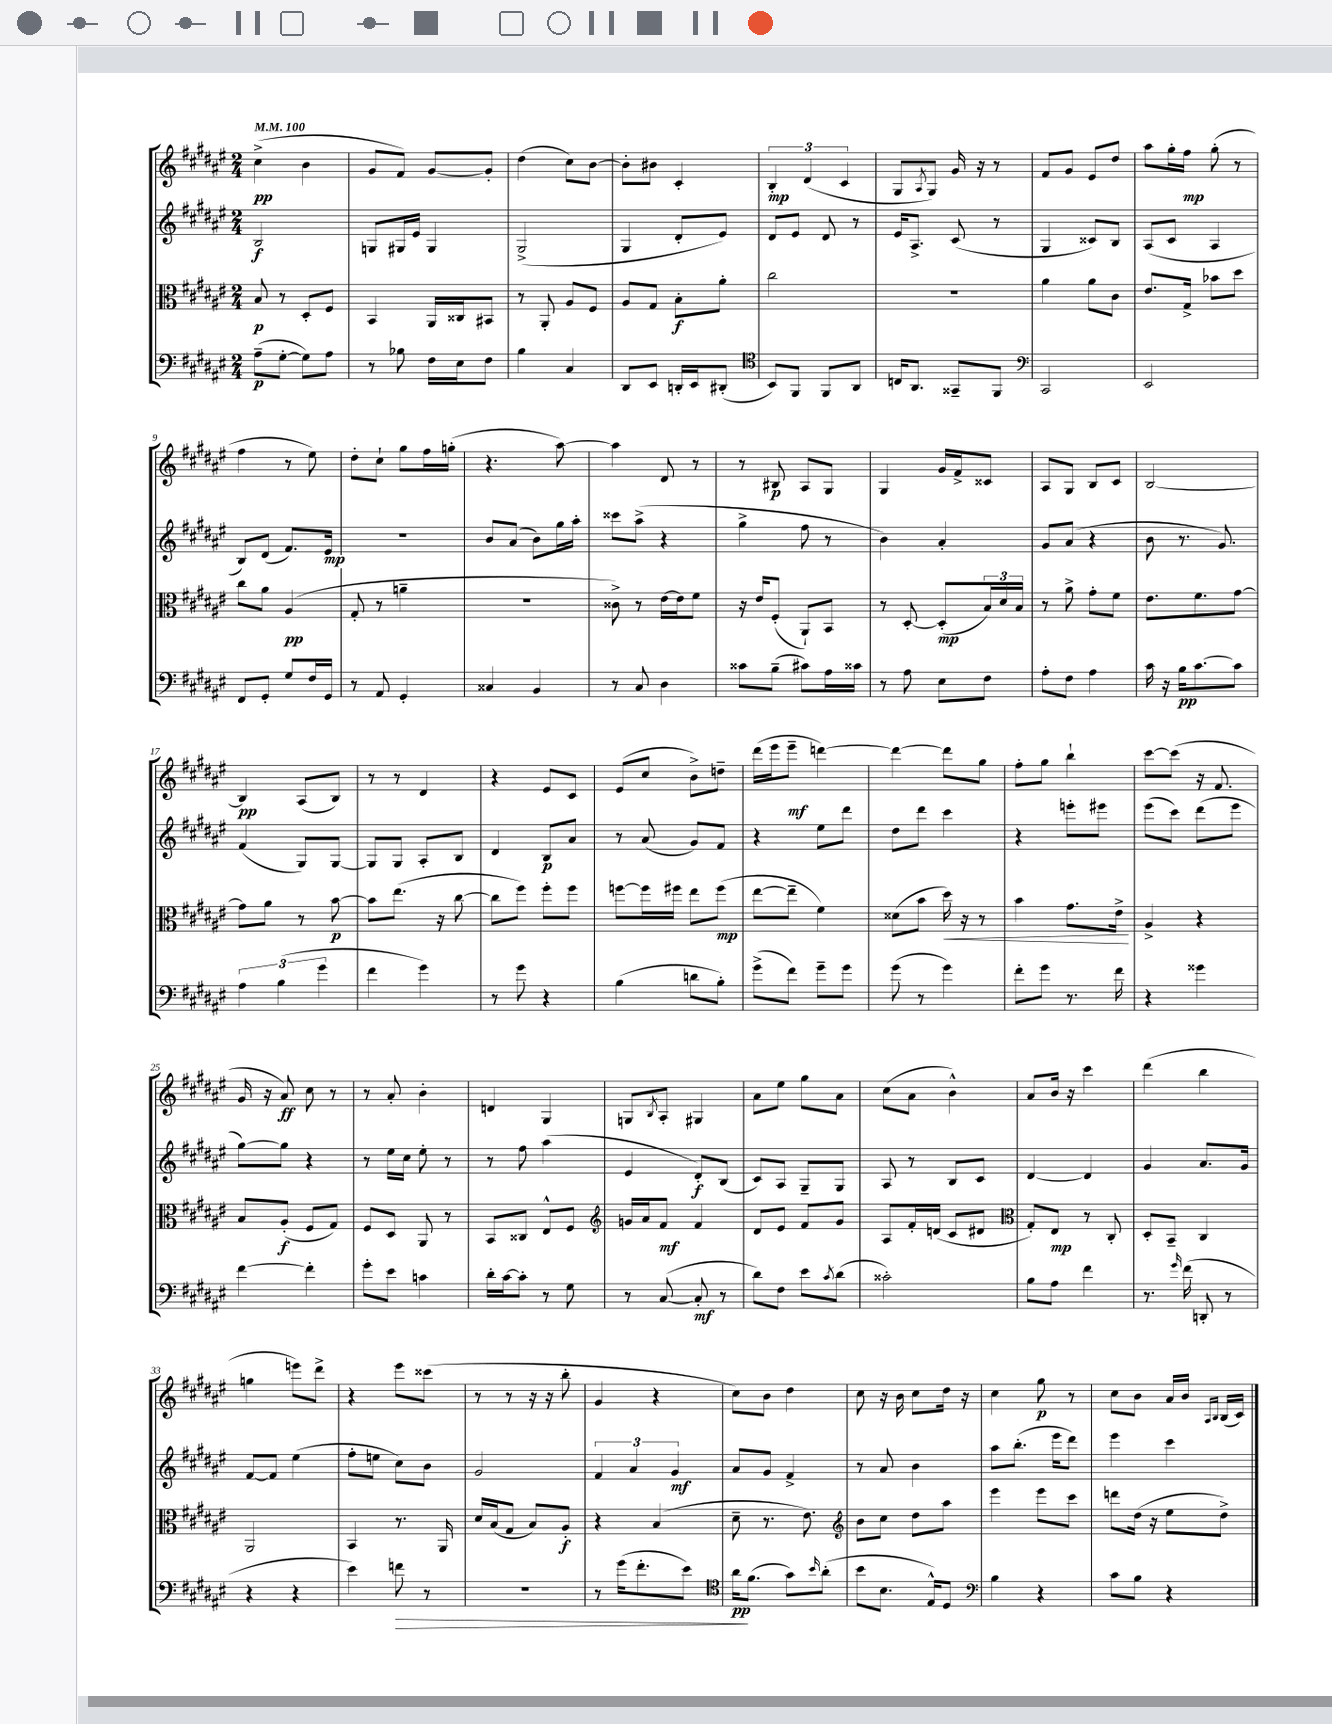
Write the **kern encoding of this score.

**kern	**kern	**kern	**kern
*staff4	*staff3	*staff2	*staff1
*clefF4	*clefC3	*clefG2	*clefG2
*k[f#c#g#d#a#e#]	*k[f#c#g#d#a#e#]	*k[f#c#g#d#a#e#]	*k[f#c#g#d#a#e#]
*M2/4	*M2/4	*M2/4	*M2/4
*MM100	*MM100	*MM100	*MM100
(8A#~\L	8B/	2B/	(4cc#^\
[8G#'\J	8r	.	.
8G#\]L)	8D#'/L	.	4b\
8A#\J	8F#/J	.	.
=	=	=	=
8r	4BB/	8G/L	8g#/L
8B-\	.	16G#/L	8f#/J)
.	.	16e#/JJ	.
16F#\LL	16AA#/LL	4G#/	[8g#/L
16E#\J	16C##/J	.	.
8F#\J	8BB#/J	.	8g#'/]J
=	=	=	=
4B\	8r	(2G#^/	(4dd#\
.	8AA#'/	.	.
4C#/	8A#/L	.	8cc#\L)
.	8F#/J	.	[8b\J
=	=	=	=
8DD#/L	8A#/L	4G#/	8b'\]L
8EE#/J	8G#/J	.	8b#\J
16DD'/LL	8B'\L	8d#'/L	4c#'/
16EE#/J	.	.	.
(8DD#'/J	8a#'\J	8e#/J)	.
=	=	=	=
*clefC4	*	*	*
8BB/L)	2cc#\	8d#/L	6B'/
8FF#/J	.	8e#/J	.
.	.	.	(6d#/
8FF#/L	.	8d#/	.
.	.	.	6c#/
8AA#/J	.	8r	.
=	=	=	=
16C/LK	2r	16e#/LK	8G#/L
8.AA#/J	.	8.A#^/J	.
.	.	.	8qA#/
.	.	.	8G#/J)
8GG##~/L	.	(8c#/	16g#/
.	.	.	16r
8FF#/J	.	8r	8r
=	=	=	=
*clefF4	*	*	*
2CC#/	4a#\	4G#/	8f#/L
.	.	.	8g#/J
.	8a#\L	8c##/L)	8e#/L
.	8c#\J	8B/J	8dd#/J
=	=	=	=
2EE#/	8.e#/L	(8A#/L	8aa#\L
.	.	8c#/J	16gg#'\L
.	16G#^/Jk	.	16ff#\JJ
.	8b-\L	4A#/	(8gg#'\
.	8dd#\J	.	8r
=	=	=	=
8FF#/L	8cc#\L	8B/L)	4ff#\
8GG#'/J	8a#\J	(8d#/J	.
8G#/L	(4A#/	8.f#/L)	8r
16F#/L	.	.	8ee#\)
16GG#/JJ	.	16e#/Jk	.
=	=	=	=
8r	8G#'/	2r	8dd#'\L
8AA#/	8r	.	8cc#`\J
4GG#'/	4a~\	.	8gg#\L
.	.	.	16ff#\L
.	.	.	(16gg'\JJ
=	=	=	=
4C##/	2r	8b/L	4.r
.	.	(8a#/J	.
4BB/	.	8b\L)	.
.	.	16gg#\L	[8aa#\)
.	.	16aa#'\JJ	.
=	=	=	=
8r	8c##^\)	8ccc##\L	4aa#\]
8C#/	8r	(8aa#^\J	.
4D#\	[16e#\LL	4r	8d#/
.	16e#\]J	.	.
.	8f#\J	.	8r
=	=	=	=
8c##\L	16r	4gg#^\	8r
.	16e#/LK	.	.
(8B~\J	(8F#'/J	.	8B#/
8c#\L)	8AA#`/L)	8ff#\	8A#/L
16A#\L	8BB/J	8r	8G#/J
16c##\JJ	.	.	.
=	=	=	=
8r	8r	4b\)	4G#/
8A#\	[8D#'/	.	.
8E#\L	(8D#'/]L	4a#'/	16g#/LL
.	.	.	16f#^/J
8F#\J	24B/L)	.	8c##/J
.	24d#/	.	.
.	24B/JJ	.	.
=	=	=	=
8A#'\L	8r	8g#/L	8A#/L
8F#\J	8a#^\	(8a#/J	8G#/J
4A#\	8g#'\L	4r	8B/L
.	8f#\J	.	8c#/J
=	=	=	=
16c#\	8.e#\L	8b\	[2B/
16r	.	.	.
16B\LK	.	8.r	.
[8.c#\	8.f#\	.	.
.	.	8.g#/)	.
8c#\]J	[8g#\J	.	.
=	=	=	=
6A#\	8g#\]L	(4f#/	4B/]
.	8a#\J	.	.
(6B\	.	.	.
.	8r	8G#/L)	(8A#/L
6g#\	.	.	.
.	[8b\	[8G#/J	8B/J)
=	=	=	=
4f#\	8b\]L	8G#/]L	8r
.	(8.ee#\J	8G#/J	8r
4g#\)	.	8A#'/L	4d#/
.	16r	.	.
.	[8cc#\	8B/J	.
=	=	=	=
8r	8cc#\]L	4d#/	4r
8g#\	8ff#\J)	.	.
4r	8ff#'\L	8B/L	8e#/L
.	8ff#\J	8a#/J	8c#/J
=	=	=	=
(4B\	[8ff\L	8r	(8e#/L
.	16ff\]L	(8a#/	8cc#/J
.	16ff#\JJ	.	.
8d\L	8ee#\L	8g#/L)	8b^\L)
8B'\J)	(8ff#\J	8f#/J	8dd~\J
=	=	=	=
(8g#^\L	[8ee#\L	4r	(16ddd#\LL
.	.	.	16eee#\J
8f#\J)	8ee#~\]J	.	8eee#~\J
8g#~\L	4f#\)	8ee#\L	[4ddd\)
8g#\J	.	8ddd#\J	.
=	=	=	=
(8g#\	(8d##\L	8dd#\L	4ddd\_
8r	8b\J	8ddd#\J	.
4g#\)	16dd#\)	4ccc#\	8ddd\]L
.	16r	.	.
.	8r	.	8gg#\J
=	=	=	=
8f#'\L	4b\	4r	8ff#'\L
8g#\J	.	.	8gg#\J
8.r	8.g#\L	8eee'\L	4bb`\
.	.	8eee#\J	.
16f#\	16e#^\Jk	.	.
=	=	=	=
4r	4A#^/	(8eee#\L	[8ccc#\L
.	.	8ccc#\J)	(8ccc#\]J
4g##\	4r	(8ddd#\L	16r
.	.	.	8.f#/
.	.	8eee#\J	.
=	=	=	=
[4f#\	8B/L	[8gg#\L)	16g#/
.	.	.	16r
.	(8A#'/J	8gg#\]J	8a#/)
4f#'\]	8F#/L	4r	8cc#\
.	8G#/J)	.	8r
=	=	=	=
8g#'\L	8F#/L	8r	8r
8e#\J	8D#/J	16ee#\LL	8a#'/
.	.	16cc#\JJ	.
4c\	8AA#/	8ee#'\	4b'\
.	8r	8r	.
=	=	=	=
16d#'\LL	8BB/L	8r	4d/
[16c#\J	.	.	.
8c#'\]J	8C##/J	8ff#\	.
8r	8E#^^/L	(4aa#\	4G#/
8G#\	8F#/J	.	.
=	=	=	=
*	*clefG2	*	*
8r	16g/LL	4e#/	8G/L
.	16a#/J	.	.
.	.	.	8qB/
([8C#/	8f#/J	.	8A#'/J
8C#'/]	4f#/	8d#'/L)	4G#/
8r	.	(8B/J	.
=	=	=	=
8d#\L)	8d#/L	8c#/L)	8a#\L
8F#\J	8e#/J	8A#/J	8ee#\J
8e#\L	8f#/L	8G#~/L	8gg#\L
8qc#/	.	.	.
(8d#\J	8g#/J	8G#/J	8a#\J
=	=	=	=
2c##'\)	8A#/L	8A#/	(8cc#\L
.	16f#'/L	8r	8a#\J
.	(16d/JJ	.	.
.	8c#/L	8B/L	4b^^\)
.	8d#/J	8c#/J	.
=	=	=	=
*	*clefC3	*	*
8B\L	8G#'/L)	[4d#/	8a#/L
8A#\J	8E#/J	.	16b/Jk
.	.	.	16r
4f#\	8r	4d#/]	4ccc#\
.	8C#'/	.	.
=	=	=	=
8.r	8D#'/L	4g#/	(4ddd#\
.	8BB~/J	.	.
16qqg#/	.	.	.
(16f#\	.	.	.
8DD'/	4C#/	8.a#/L	4bb\
8r	.	.	.
.	.	16g#/Jk	.
=	=	=	=
4r	2AA#/	[8f#/L	4gg\
.	.	8f#/]J	.
4r	.	(4ee#\	8eee\L)
.	.	.	8ddd#^\J
=	=	=	=
4e#\)	4BB/	8ff#'\L	4r
.	.	8ee\J	.
8f\	8.r	8cc#\L)	8eee#\L
8r	.	8b\J	(8ccc##\J
.	16AA#/	.	.
=	=	=	=
2r	16d#/LL	2g#/	8r
.	(16B/J	.	.
.	8G#/J	.	8r
.	8B/L)	.	16r
.	.	.	16r
.	8A#'/J	.	8bb'\
=	=	=	=
8r	4r	6f#/	4g#/
(16g#\LK	.	.	.
.	.	6a#/	.
8.f#'\	.	.	.
.	(4B/	.	4r
.	.	6g#/	.
8e#\J)	.	.	.
=	=	=	=
*clefC4	*	*	*
16a#\LK	8d#~\	8a#/L	8cc#\L)
(8.f#\J	.	.	.
.	8.r	8g#/J	8b\J
8g#\L)	.	4f#^/	4dd#\
.	8.e#\)	.	.
16qqb/	.	.	.
(8a#'\J	.	.	.
=	=	=	=
*	*clefG2	*	*
8b\L	8b\L	8r	8cc#\
8.B\J	8cc#\J	8a#/	16r
.	.	.	16b\
.	8dd#\L	4b\	8cc#\L
16E#^^/LK)	.	.	.
8D#/J	8aa#\J	.	16dd#\Jk
.	.	.	16r
=	=	=	=
*clefF4	*	*	*
4B\	4eee#\	8aa#\L	4cc#\
.	.	(8.bb'\J	.
4r	8eee#\L	.	8gg#\
.	.	16eee#\LK	.
.	8ccc#\J	8ddd#\J)	8r
=	=	=	=
8c#\L	8ddd\L	4eee#\	8cc#\L
8B\J	(16dd#\Jk	.	8b\J
.	16r	.	.
4r	8ee#\L	4ccc#\	16a#/LL
.	.	.	16b/JJ
.	.	.	16qqA#/LL
.	.	.	16qqB/JJ
.	8dd#^\J)	.	(16B/LL
.	.	.	16c#/JJ)
==	==	==	==
*-	*-	*-	*-
